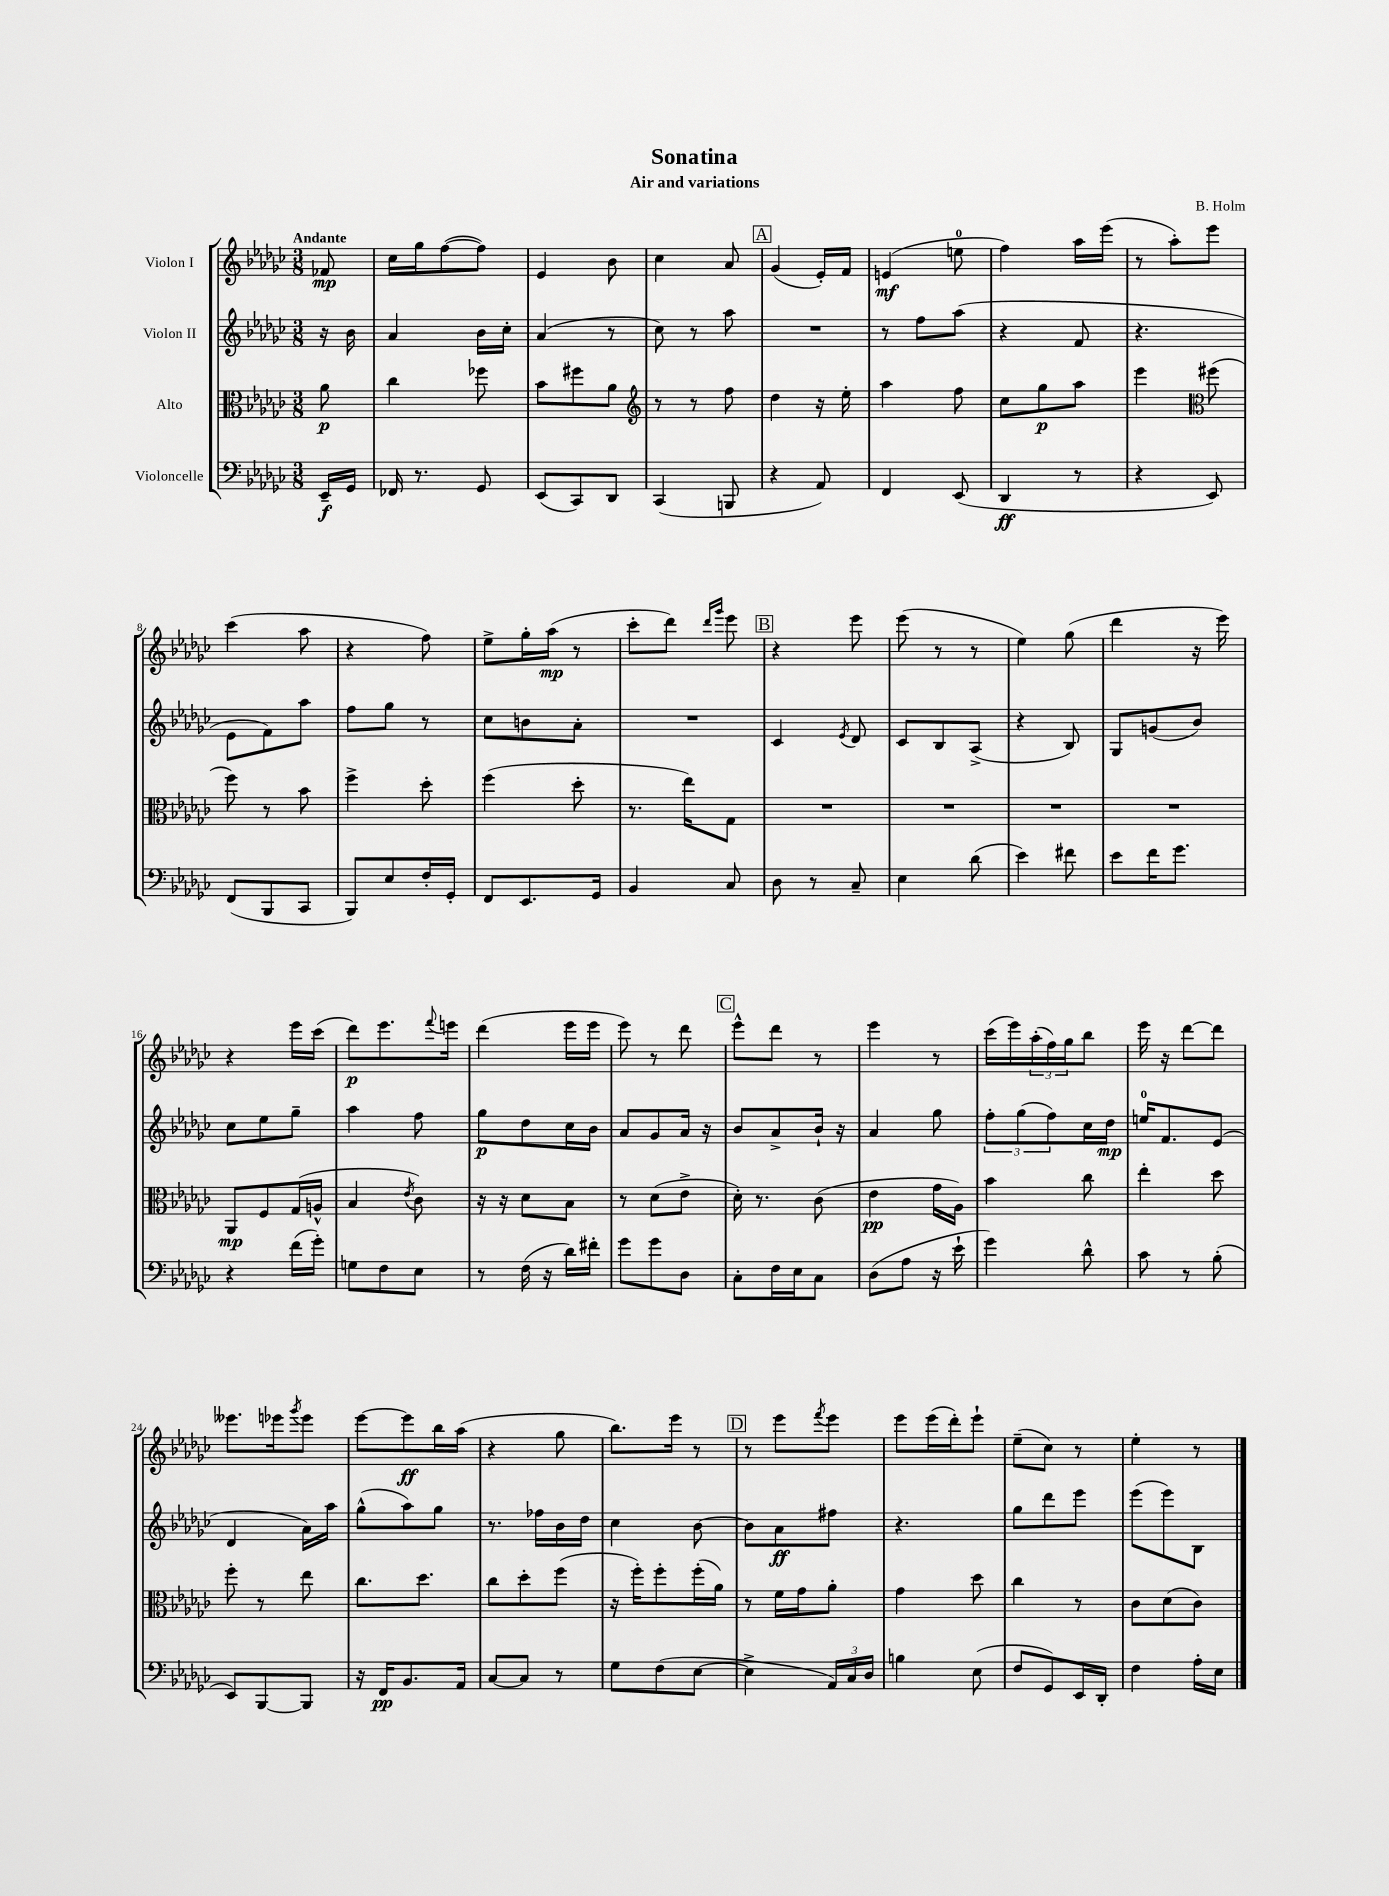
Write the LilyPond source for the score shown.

\header { title = "Sonatina" composer = "B. Holm" subtitle = "Air and variations" }
<<
\new StaffGroup <<
\new Staff = "s0" \with { instrumentName = "Violon I" } {
    \clef treble \key ges \major \numericTimeSignature \time 3/8 \partial 8 \tempo "Andante"
    fes'8\mp |
    ces''16 ges''16 f''8~( f''8) |
    ees'4 bes'8 |
    ces''4 aes'8 |
    \mark \markup { \box "A" } ges'4( ees'16-.) f'16 |
    e'4\mf( e''8-0 |
    f''4) aes''16 ees'''16( |
    r8 aes''8-.) ees'''8 |
    ces'''4( aes''8 |
    r4 f''8) |
    ees''8-> ges''16-. aes''16\mp( r8 |
    ces'''8-. des'''8) \grace { des'''16 ges'''16 } ees'''8 |
    \mark \markup { \box "B" } r4 ees'''8 |
    ees'''8( r8 r8 |
    ees''4) ges''8( |
    des'''4 r16 ees'''16) |
    r4 ees'''16 ces'''16( |
    des'''8\p) ees'''8. \appoggiatura { f'''8 } e'''16 |
    des'''4( ees'''16 ees'''16 |
    ees'''8) r8 des'''8 |
    \mark \markup { \box "C" } ees'''8-^ des'''8 r8 |
    ees'''4 r8 |
    ces'''16( ees'''16) \tuplet 3/2 { aes''16-.( f''16) ges''16 } bes''8 |
    ees'''16 r16 des'''8~ des'''8 |
    eeses'''8. ees'''16 \acciaccatura { ges'''8 } ees'''8 |
    ees'''8~ ees'''8\ff bes''16 aes''16( |
    r4 ges''8 |
    bes''8.) ees'''16 r8 |
    \mark \markup { \box "D" } r8 ees'''8 \acciaccatura { f'''8 } ees'''8 |
    ees'''8 ees'''16( des'''16-.) ees'''8-! |
    ees''8--( ces''8) r8 |
    ees''4-. r8 \bar "|." |
}
\new Staff = "s1" \with { instrumentName = "Violon II" } {
    \clef treble \key ges \major \numericTimeSignature \time 3/8 \partial 8
    r16 bes'16 |
    aes'4 bes'16 ces''16-. |
    aes'4( r8 |
    ces''8) r8 aes''8 |
    \mark \markup { \box "A" } R4. |
    r8 f''8 aes''8( |
    r4 f'8 |
    r4. |
    ees'8 f'8) aes''8 |
    f''8 ges''8 r8 |
    ces''8 b'8 aes'8-. |
    R4. |
    \mark \markup { \box "B" } ces'4 \acciaccatura { ees'8 } des'8 |
    ces'8 bes8 aes8->( |
    r4 bes8) |
    ges8 g'8( bes'8) |
    ces''8 ees''8 ges''8-- |
    aes''4 f''8 |
    ges''8\p des''8 ces''16 bes'16 |
    aes'8 ges'8 aes'16 r16 |
    \mark \markup { \box "C" } bes'8 aes'8-> bes'16-! r16 |
    aes'4 ges''8 |
    \tuplet 3/2 { f''8-. ges''8( f''8) } ces''16 des''16\mp |
    e''16-0 f'8. ees'8( |
    des'4 aes'16) aes''16 |
    ges''8-^( aes''8) ges''8 |
    r8. fes''16 bes'16 des''16 |
    ces''4 bes'8~ |
    \mark \markup { \box "D" } bes'8 aes'8\ff fis''8 |
    r4. |
    ges''8 des'''8 ees'''8 |
    ees'''8( ees'''8) bes8 \bar "|." |
}
\new Staff = "s2" \with { instrumentName = "Alto" } {
    \clef alto \key ges \major \numericTimeSignature \time 3/8 \partial 8
    aes'8\p |
    ces''4 fes''8 |
    bes'8 fis''8 aes'8 |
    \clef treble r8 r8 f''8 |
    \mark \markup { \box "A" } des''4 r16 ees''16-. |
    aes''4 f''8 |
    ces''8 ges''8\p aes''8 |
    ees'''4 \clef alto fis''8( |
    f''8) r8 bes'8 |
    f''4-> des''8-. |
    f''4( des''8-. |
    r8. ees''16) ges8 |
    \mark \markup { \box "B" } R4. |
    R4. |
    R4. |
    R4. |
    aes,8\mp f8 ges16( a16-^ |
    bes4 \acciaccatura { ees'8 } ces'8) |
    r16 r16 des'8 bes8 |
    r8 des'8( ees'8-> |
    \mark \markup { \box "C" } des'16-.) r8. ces'8( |
    ees'4\pp ges'16 aes16) |
    bes'4 ces''8 |
    ees''4-. des''8 |
    f''8-. r8 ees''8 |
    ces''8. des''8. |
    ces''8 des''8-. f''8( |
    r16 f''16-.) f''8-. f''16-.( aes'16) |
    \mark \markup { \box "D" } r8 f'16 ges'16 aes'8-. |
    ges'4 des''8 |
    ces''4 r8 |
    ces'8 des'8( ces'8) \bar "|." |
}
\new Staff = "s3" \with { instrumentName = "Violoncelle" } {
    \clef bass \key ges \major \numericTimeSignature \time 3/8 \partial 8
    ees,16--\f ges,16 |
    fes,16 r8. ges,8 |
    ees,8( ces,8) des,8 |
    ces,4( b,,8 |
    \mark \markup { \box "A" } r4 aes,8) |
    f,4 ees,8( |
    des,4\ff r8 |
    r4 ees,8) |
    f,8( bes,,8 ces,8 |
    bes,,8) ees8 f16-. ges,16-. |
    f,8 ees,8. ges,16 |
    bes,4 ces8 |
    \mark \markup { \box "B" } des8 r8 ces8-- |
    ees4 des'8( |
    ees'4) fis'8 |
    ees'8 f'16 ges'8. |
    r4 f'16( ges'16-.) |
    g8 f8 ees8 |
    r8 f16( r16 des'16) fis'16-. |
    ges'8 ges'8 des8 |
    \mark \markup { \box "C" } ces8-. f16 ees16 ces8 |
    des8( aes8 r16 ees'16-! |
    ges'4) des'8-^ |
    ces'8 r8 bes8-.( |
    ees,8) bes,,8~ bes,,8 |
    r16 f,16\pp bes,8. aes,16 |
    ces8~ ces8 r8 |
    ges8 f8( ees8~ |
    \mark \markup { \box "D" } ees4-> \tuplet 3/2 { aes,16) ces16 des16 } |
    b4 ees8( |
    f8 ges,8) ees,16 des,16-. |
    f4 aes16-. ees16 \bar "|." |
}
>>
>>
